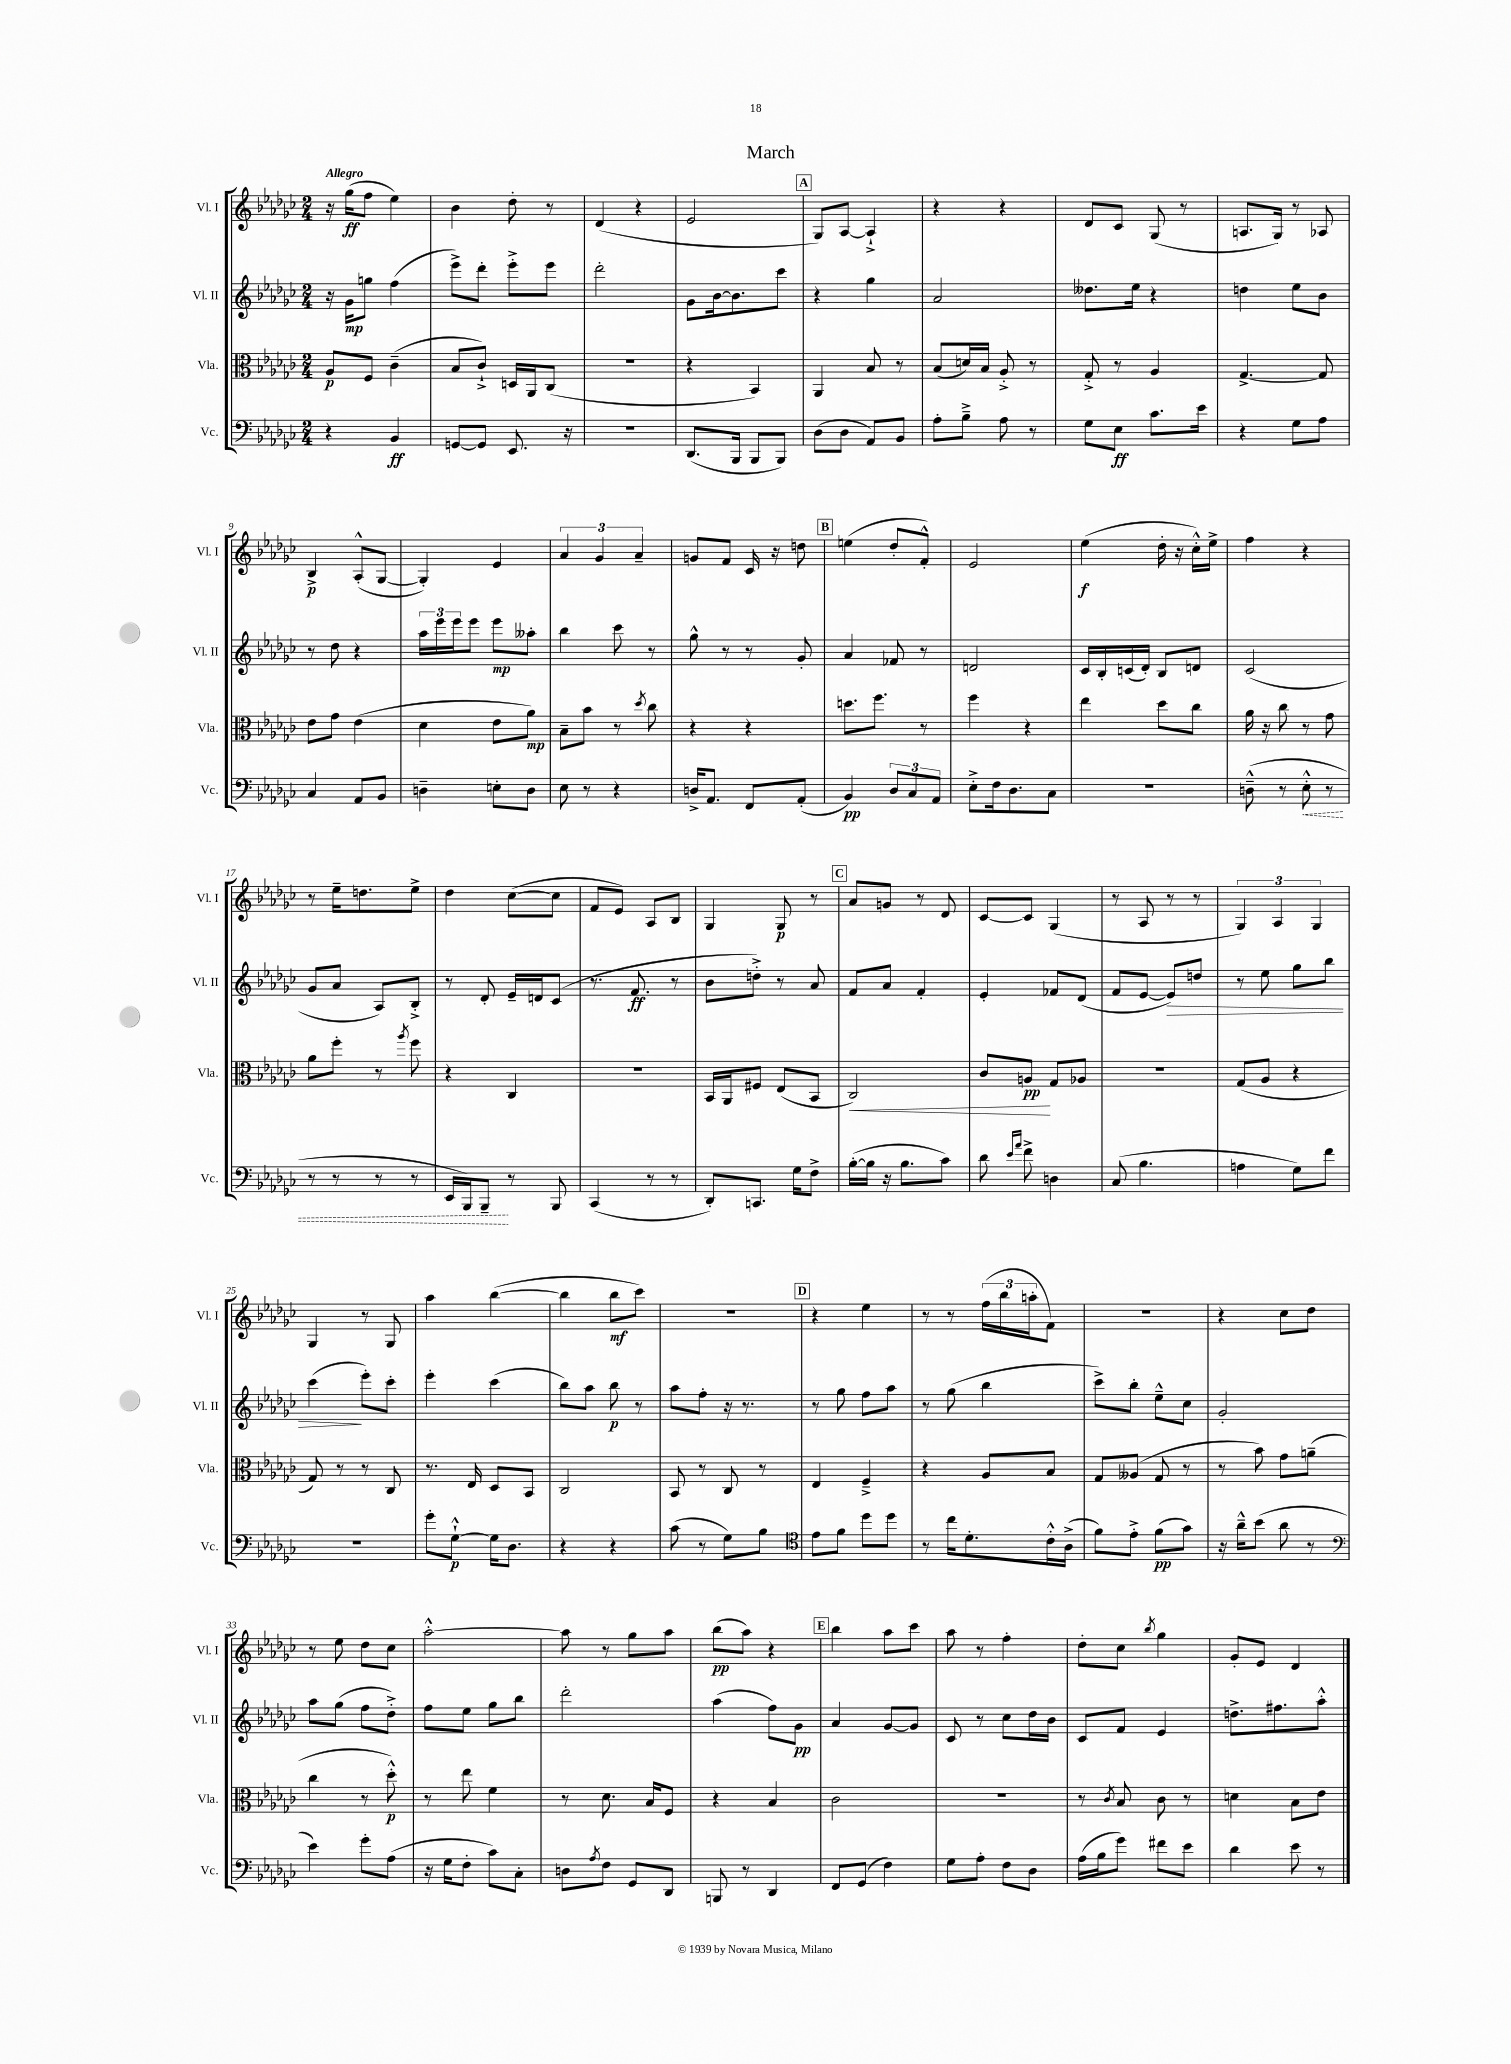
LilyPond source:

\header { title = "March" }
<<
\new StaffGroup <<
\new Staff = "s0" \with { instrumentName = "Vl. I" shortInstrumentName = "Vl. I" } {
    \clef treble \key ges \major \numericTimeSignature \time 2/4 \tempo "Allegro"
    r16 ges''16\ff( f''8 ees''4) |
    bes'4 des''8-. r8 |
    des'4( r4 |
    ees'2 |
    \mark \markup { \box "A" } ges8) aes8~ aes4-!-> |
    r4 r4 |
    des'8 ces'8 ges8( r8 |
    a8. ges16) r8 aes8 |
    bes4->\p aes8-.-^( ges8~ |
    ges4-.) ees'4 |
    \tuplet 3/2 { aes'4 ges'4 aes'4-- } |
    g'8 f'8 ces'16 r16 d''8 |
    \mark \markup { \box "B" } e''4( des''8-. f'8-.-^) |
    ees'2 |
    ees''4\f( des''16-. r16 ces''16-.-^) ees''16-> |
    f''4 r4 |
    r8 ees''16-- d''8. ees''8-> |
    des''4 ces''8~( ces''8 |
    f'8 ees'8) aes8 bes8 |
    ges4 ges8\p r8 |
    \mark \markup { \box "C" } aes'8 g'8 r8 des'8 |
    ces'8~ ces'8 ges4( |
    r8 aes8 r8 r8 |
    \tuplet 3/2 { ges4) aes4 ges4 } |
    ges4 r8 ges8 |
    aes''4 bes''4~( |
    bes''4 bes''8\mf ces'''8) |
    r2 |
    \mark \markup { \box "D" } r4 ees''4 |
    r8 r8 \tuplet 3/2 { f''16( bes''16 a''16-. } f'8) |
    R2 |
    r4 ces''8 des''8 |
    r8 ees''8 des''8 ces''8 |
    aes''2~-.-^ |
    aes''8 r8 ges''8 aes''8 |
    bes''8\pp( aes''8) r4 |
    \mark \markup { \box "E" } bes''4 aes''8 ces'''8 |
    aes''8 r8 f''4-. |
    des''8-. ces''8 \acciaccatura { bes''8 } ges''4 |
    ges'8-. ees'8 des'4 \bar "|." |
}
\new Staff = "s1" \with { instrumentName = "Vl. II" shortInstrumentName = "Vl. II" } {
    \clef treble \key ges \major \numericTimeSignature \time 2/4
    r16 ges'16\mp g''8 f''4( |
    ees'''8->) des'''8-. ees'''8-.-> ees'''8 |
    des'''2-. |
    ges'8 bes'16~ bes'8. ces'''8 |
    \mark \markup { \box "A" } r4 ges''4 |
    aes'2 |
    deses''8. ees''16 r4 |
    d''4 ees''8 bes'8 |
    r8 des''8 r4 |
    \tuplet 3/2 { aes''16 ees'''16 ees'''16 } ees'''8 ees'''8\mp aeses''8-. |
    bes''4 ces'''8 r8 |
    ges''8-^ r8 r8 ges'8-. |
    \mark \markup { \box "B" } aes'4 fes'8 r8 |
    d'2 |
    ces'16 bes16-. c'16( des'16-.) bes8 d'8 |
    ces'2( |
    ges'8 aes'8 aes8) bes8-.-> |
    r8 des'8-. ees'16-- d'16 ces'8( |
    r8. f'8.\ff r8 |
    bes'8 d''8-.->) r8 aes'8 |
    \mark \markup { \box "C" } f'8 aes'8 f'4-. |
    ees'4-. fes'8 des'8( |
    f'8 ees'8~ ees'8\>) d''8 |
    r8 ees''8 ges''8 bes''8 |
    ces'''4\!( ees'''8-.) ces'''8-. |
    ees'''4-. ces'''4( |
    bes''8) aes''8 bes''8\p r8 |
    aes''8 f''8-. r16 r8. |
    \mark \markup { \box "D" } r8 ges''8 f''8 aes''8 |
    r8 ges''8( bes''4 |
    ces'''8->) bes''8-. ees''8---^ ces''8 |
    ges'2-. |
    aes''8 ges''8( f''8 des''8-.->) |
    f''8 ees''8 ges''8 bes''8 |
    des'''2-. |
    aes''4( f''8) ges'8\pp |
    \mark \markup { \box "E" } aes'4 ges'8~ ges'8 |
    ces'8 r8 ces''8 des''16 bes'16 |
    ces'8 f'8 ees'4 |
    d''8.-> fis''8. aes''8-.-^ \bar "|." |
}
\new Staff = "s2" \with { instrumentName = "Vla." shortInstrumentName = "Vla." } {
    \clef alto \key ges \major \numericTimeSignature \time 2/4
    aes8\p f8 ces'4--( |
    bes8 ces'8-!->) d16 aes,16 ces8( |
    r2 |
    r4 bes,4) |
    \mark \markup { \box "A" } aes,4 bes8 r8 |
    bes8( d'16) bes16 aes8-.-> r8 |
    ges8-.-> r8 aes4 |
    ges4.~-> ges8 |
    ees'8 ges'8 ees'4( |
    des'4 ees'8 aes'8\mp) |
    bes8-- bes'8 r8 \acciaccatura { des''8 } ces''8 |
    r4 r4 |
    \mark \markup { \box "B" } d''8. f''8. r8 |
    f''4 r4 |
    ees''4 des''8 ces''8 |
    aes'16 r16 ces''8 r8 ges'8 |
    aes'8 f''8-. r8 \acciaccatura { aes''8 } f''8 |
    r4 ces4 |
    R2 |
    bes,16 aes,16 fis8 ees8( bes,8 |
    \mark \markup { \box "C" } ces2\<) |
    ces'8 a8\pp\! ges8 aes8 |
    R2 |
    ges8( aes8 r4 |
    ges8) r8 r8 ces8 |
    r8. ees16 des8 bes,8 |
    ces2 |
    bes,8 r8 ces8 r8 |
    \mark \markup { \box "D" } ees4 f4---> |
    r4 aes8 bes8 |
    ges8 aeses8( ges8 r8 |
    r8 bes'8) ges'8 a'8--( |
    ces''4 r8 des''8-.-^\p) |
    r8 ees''8 f'4 |
    r8 des'8. bes16 f8 |
    r4 bes4 |
    \mark \markup { \box "E" } ces'2 |
    R2 |
    r8 \acciaccatura { ces'8 } bes8 ces'8 r8 |
    d'4 bes8 ees'8 \bar "|." |
}
\new Staff = "s3" \with { instrumentName = "Vc." shortInstrumentName = "Vc." } {
    \clef bass \key ges \major \numericTimeSignature \time 2/4
    r4 bes,4\ff |
    g,8~ g,8 ees,8. r16 |
    r2 |
    des,8.( bes,,16 bes,,8 bes,,8) |
    \mark \markup { \box "A" } des8( des8 aes,8) bes,8 |
    aes8-. bes8---> aes8 r8 |
    ges8 ees8\ff ces'8. ees'16 |
    r4 ges8 aes8 |
    ces4 aes,8 bes,8 |
    d4-- e8-. d8 |
    ees8 r8 r4 |
    d16-> aes,8. f,8 aes,8-.( |
    \mark \markup { \box "B" } bes,4\pp) \tuplet 3/2 { des8 ces8 aes,8 } |
    ees8-.-> f16 des8. ces8 |
    R2 |
    d8---^( r8 \once \override Hairpin.style = #'dashed-line ees8-.-^\< r8 |
    r8 r8 r8 r8 |
    ees,16 bes,,16) bes,,8--\! r8 bes,,8 |
    ces,4( r8 r8 |
    des,8-.) c,8. ges16 f8-> |
    \mark \markup { \box "C" } bes16~-.( bes16 r16 bes8. ces'8) |
    des'8 \grace { ees'16 aes'16 } f'8-> d4 |
    ces8( bes4. |
    a4 ges8) f'8 |
    r2 |
    ges'8-. ges8~-!-^\p ges16 des8. |
    r4 r4 |
    ces'8( r8 ges8) bes8 |
    \mark \markup { \box "D" } \clef tenor ees'8 f'8 des''8 des''8 |
    r8 ces''16 des'8.-. ces'16-.-^ aes16->( |
    f'8) ees'8-.-> f'8\pp( ges'8) |
    r16 aes'16---^ bes'8( aes'8 r8 |
    \clef bass ees'4) ges'8-. aes8( |
    r16 ges16 f8-. ces'8) ces8-. |
    d8 \acciaccatura { aes8 } f8 ges,8 des,8 |
    b,,8 r8 des,4 |
    \mark \markup { \box "E" } f,8 ges,8( f4) |
    ges8 aes8-. f8 des8 |
    aes16( bes16 ges'8) fis'8 ees'8 |
    des'4 ees'8 r8 \bar "|." |
}
>>
>>
